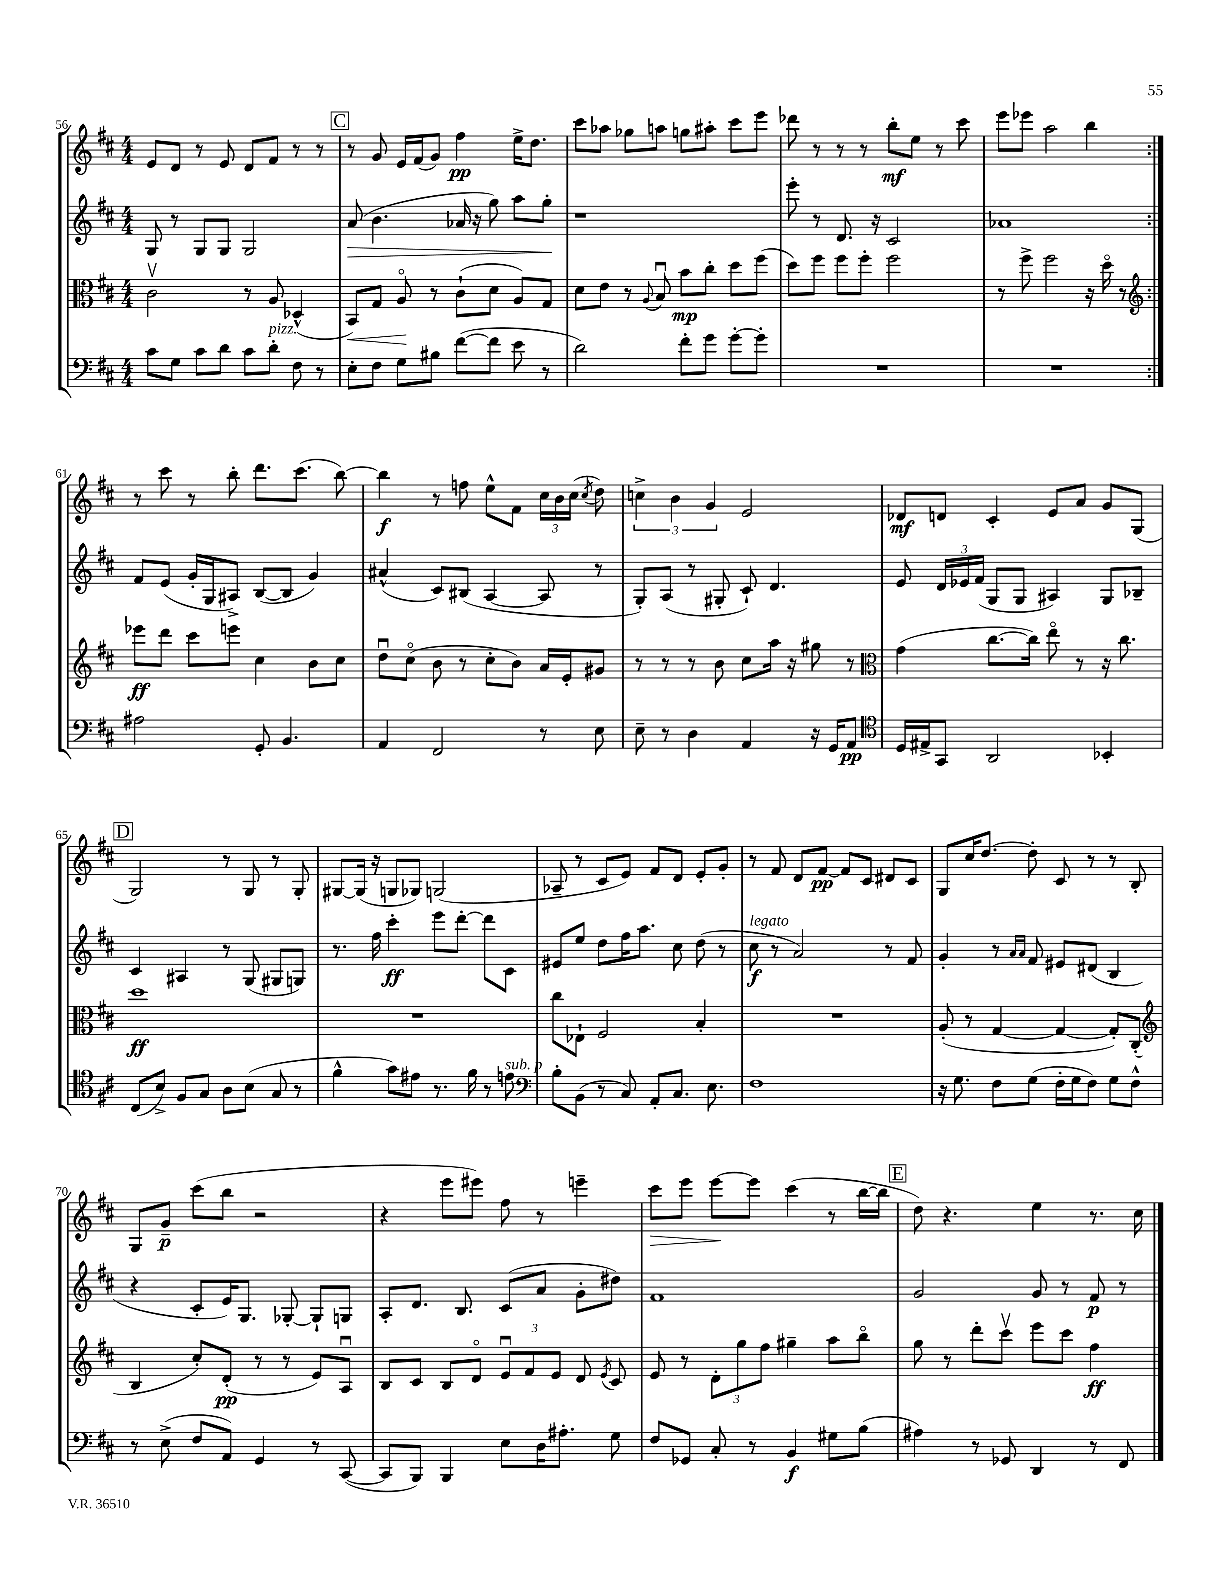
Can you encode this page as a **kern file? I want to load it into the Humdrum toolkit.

**kern	**dynam	**kern	**dynam	**kern	**dynam	**kern	**dynam
*part4	*part4	*part3	*part3	*part2	*part2	*part1	*part1
*staff4	*staff4	*staff3	*staff3	*staff2	*staff2	*staff1	*staff1
*clefF4	*	*clefC3	*	*clefG2	*	*clefG2	*
*k[f#c#]	*	*k[f#c#]	*	*k[f#c#]	*	*k[f#c#]	*
*M4/4	*	*M4/4	*	*M4/4	*	*M4/4	*
=56	=56	=56	=56	=56	=56	=56	=56
8c#\L	.	2c#v\	.	8G/	.	8e/L	.
8G\J	.	.	.	8r	.	8d/J	.
8c#\L	.	.	.	8G/L	.	8r	.
8d\J	.	.	.	8G/J	.	8e/	.
8c#\L	.	8r	.	2G/	.	8d/L	.
!LO:TX:a:i:t=pizz.	!	!	!	!	!	!	!
8d'\J	.	8A/	.	.	.	8f#/J	.
8F#\	.	(4D-X^^/	.	.	.	8r	.
8r	.	.	.	.	.	8r	.
!!LO:REH:place=s1:t=C
=57	=57	=57	=57	=57	=57	=57	=57
!	!	!	!LO:HP:b	!	!LO:HP:b	!	!
8E'\L	.	8BB/L)	<	(8a/	>	8r	.
8F#\J	.	8G/J	.	4.b\	.	8g/	.
8G\L	.	8A/	.	.	.	16e/LL	.
.	.	.	.	.	.	(16f#/J	.
8B#X\J	.	8r	[	.	.	8g/J)	.
([8f#\L	.	(8c#`\L	.	16a-X/	.	4ff#\	pp
.	.	.	.	16r	.	.	.
8f#\J]	.	8d\J	.	8gg\)	.	.	.
8e\	.	8A/L)	.	8aa\L	.	16ee^\KL	.
.	.	.	.	.	.	8.dd\J	.
8r	.	8G/J	.	8gg'\J	.	.	.
.	.	.	.	.	]	.	.
=58	=58	=58	=58	=58	=58	=58	=58
2d\)	.	8d\L	.	1r	.	8ccc#\L	.
.	.	8e\J	.	.	.	8aa-X\J	.
.	.	8r	.	.	.	8gg-X\L	.
.	.	8qqA/	.	.	.	.	.
.	.	8Bu/	.	.	.	8aan\J	.
8f#'\L	.	8b\L	mp	.	.	8ggn\L	.
8g\J	.	8cc#'\J	.	.	.	8aa#X'\J	.
[8g'\L	.	8dd\L	.	.	.	8ccc#\L	.
8g'\J]	.	(8ff#\J	.	.	.	8eee\J	.
=59	=59	=59	=59	=59	=59	=59	=59
1r	.	8dd\L)	.	8eee'\	.	8ddd-X\	.
.	.	8ff#\J	.	8r	.	8r	.
.	.	8ff#\L	.	8.d/	.	8r	.
.	.	8ff#'\J	.	.	.	8r	.
.	.	.	.	16r	.	.	.
.	.	2ff#\	.	2c#/	.	8bb'\L	mf
.	.	.	.	.	.	8ee\J	.
.	.	.	.	.	.	8r	.
.	.	.	.	.	.	8ccc#\	.
=60	=60	=60	=60	=60	=60	=60	=60
1r	.	8r	.	1a-X	.	8eee\L	.
.	.	8ff#^\	.	.	.	8eee-X\J	.
.	.	2ff#\	.	.	.	2aa\	.
.	.	16r	.	.	.	4bb\	.
.	.	16dd\	.	.	.	.	.
.	.	8r	.	.	.	.	.
!!LO:LB:g=z
=61:|!	=61:|!	=61:|!	=61:|!	=61:|!	=61:|!	=61:|!	=61:|!
*	*	*clefG2	*	*	*	*	*
2A#X\	.	8eee-X\L	ff	8f#/L	.	8r	.
.	.	8ddd\J	.	(8e/J	.	8ccc#\	.
.	.	8ccc#\L	.	16g'/LL	.	8r	.
.	.	.	.	16G/J	.	.	.
.	.	8eeen\J	.	8A#X^/J)	.	8bb'\	.
8GG'/	.	4cc#\	.	([8B/L	.	8.ddd\L	.
4.BB/	.	.	.	8B/J]	.	.	.
.	.	.	.	.	.	(8.ccc#\J	.
.	.	8b\L	.	4g/)	.	.	.
.	.	8cc#\J	.	.	.	[8bb\)	.
=62	=62	=62	=62	=62	=62	=62	=62
4AA/	.	8ddu\L	.	(4a#X^^/	.	4bb\]	f
.	.	(8cc#\J	.	.	.	.	.
2FF#/	.	8b\	.	8c#/L)	.	8r	.
.	.	8r	.	(8B#X/J	.	8ffn\	.
.	.	8cc#'\L	.	[4A/	.	8ee^^\L	.
.	.	8b\J)	.	.	.	8f#\J	.
8r	.	16a/LL	.	8A/]	.	24cc#\LL	.
.	.	.	.	.	.	24b\	.
.	.	16e'/J	.	.	.	.	.
.	.	.	.	.	.	(24cc#\JJ	.
.	.	.	.	.	.	8qcc#/	.
8E\	.	8g#X/J	.	8r	.	8dd\)	.
=63	=63	=63	=63	=63	=63	=63	=63
8E~\	.	8r	.	8G'/L)	.	6ccn^\	.
8r	.	8r	.	(8A/J	.	.	.
.	.	.	.	.	.	6b\	.
4D\	.	8r	.	8r	.	.	.
.	.	.	.	.	.	6g/	.
.	.	8b\	.	8G#X'/	.	.	.
4AA/	.	8cc#\L	.	8c#`/)	.	2e/	.
.	.	16aa\Jk	.	4.d/	.	.	.
.	.	16r	.	.	.	.	.
16r	.	8gg#X\	.	.	.	.	.
16GG/KL	.	.	.	.	.	.	.
8AA/J	pp	8r	.	.	.	.	.
=64	=64	=64	=64	=64	=64	=64	=64
*clefC4	*	*clefC3	*	*	*	*	*
16D/LL	.	(4g\	.	8e/	.	8d-X/L	mf
16E#X^/J	.	.	.	.	.	.	.
8GG/J	.	.	.	24d/LL	.	8dn/J	.
.	.	.	.	24e-X/	.	.	.
.	.	.	.	(24f#/JJ	.	.	.
2AA/	.	[8.cc#\L	.	8G/L	.	4c#'/	.
.	.	.	.	8G/J	.	.	.
.	.	16cc#\Jk])	.	.	.	.	.
.	.	8ee\	.	4A#X/)	.	8e/L	.
.	.	8r	.	.	.	8a/J	.
4BB-X'/	.	16r	.	8G/L	.	8g/L	.
.	.	8.cc#\	.	.	.	.	.
.	.	.	.	8B-X~/J	.	(8G/J	.
!!LO:LB:g=z
!!LO:REH:place=s1:t=D
=65	=65	=65	=65	=65	=65	=65	=65
(8C#/L	.	1dd	ff	4c#/	.	2G/)	.
8B^/J)	.	.	.	.	.	.	.
8F#/L	.	.	.	4A#X/	.	.	.
8G/J	.	.	.	.	.	.	.
8A\L	.	.	.	8r	.	8r	.
(8B\J	.	.	.	(8G/	.	8G/	.
8G/	.	.	.	8G#X/L	.	8r	.
8r	.	.	.	8Gn/J)	.	8G'/	.
=66	=66	=66	=66	=66	=66	=66	=66
4f#^^\	.	1r	.	8.r	.	[8G#X/L	.
.	.	.	.	.	.	(16G#/Jk]	.
.	.	.	.	16ff#\	.	16r	.
8g\L)	.	.	.	4ccc#'\	ff	8Gn/L	.
8e#X\J	.	.	.	.	.	8G-X/J)	.
8.r	.	.	.	8eee\L	.	(2Gn/	.
.	.	.	.	[8ddd'\J	.	.	.
16f#\	.	.	.	.	.	.	.
8r	.	.	.	8ddd\L]	.	.	.
!LO:TX:a:i:t=sub. p	!	!	!	!	!	!	!
8en\	.	.	.	8c#\J	.	.	.
=67	=67	=67	=67	=67	=67	=67	=67
*clefF4	*	*	*	*	*	*	*
8B'\L	.	8cc#\L	.	8e#X/L	.	8A-X~/	.
(8BB\J	.	8E-X`\J	.	8ee/J	.	8r	.
8r	.	2F#/	.	8dd\L	.	8c#/L	.
8C#/)	.	.	.	16ff#\K	.	8e/J)	.
.	.	.	.	8.aa\J	.	.	.
8AA'/L	.	.	.	.	.	8f#/L	.
8.C#/J	.	.	.	8cc#\	.	8d/J	.
.	.	4B'/	.	(8dd\	.	8e'/L	.
8.E\	.	.	.	.	.	.	.
.	.	.	.	8r	.	8g'/J	.
=68	=68	=68	=68	=68	=68	=68	=68
!	!	!	!	!LO:TX:a:i:t=legato	!	!	!
1F#	.	1r	.	8cc#\	f	8r	.
.	.	.	.	8r	.	8f#/	.
.	.	.	.	2a/)	.	8d/L	.
.	.	.	.	.	.	[8f#/J	pp
.	.	.	.	.	.	8f#/L]	.
.	.	.	.	.	.	8c#/J	.
.	.	.	.	8r	.	8d#X/L	.
.	.	.	.	8f#/	.	8c#/J	.
=69	=69	=69	=69	=69	=69	=69	=69
16r	.	(8A'/	.	4g'/	.	8G/L	.
8.G\	.	.	.	.	.	.	.
.	.	8r	.	.	.	16cc#/K	.
.	.	.	.	.	.	[8.dd/J	.
8F#\L	.	[4G/	.	8r	.	.	.
.	.	.	.	16qqa/LL	.	.	.
.	.	.	.	16qqa/JJ	.	.	.
(8G\J	.	.	.	8f#/	.	8dd'\]	.
16F#'\LL	.	4G/_	.	8e#X/L	.	8c#/	.
16G\J	.	.	.	.	.	.	.
8F#\J)	.	.	.	(8d#X/J	.	8r	.
8G\L	.	8G'/L])	.	4B/	.	8r	.
8F#^^\J	.	(8C#'/J	.	.	.	8B'/	.
!!LO:LB:g=z
=70	=70	=70	=70	=70	=70	=70	=70
*	*	*clefG2	*	*	*	*	*
8r	.	4B/	.	4r	.	8G/L	.
(8E^\	.	.	.	.	.	8g~/J	p
8F#/L	.	8cc#'/L)	.	8c#'/L	.	(8ccc#\L	.
8AA/J)	.	(8d'/J	pp	16e/K)	.	8bb\J	.
.	.	.	.	8.G/J	.	.	.
4GG/	.	8r	.	.	.	2r	.
.	.	8r	.	[8G-X'/	.	.	.
8r	.	8e/L)	.	8G-`/L]	.	.	.
([8CC#/	.	8Au/J	.	8Gn/J	.	.	.
=71	=71	=71	=71	=71	=71	=71	=71
8CC#/L]	.	8B/L	.	8A'/L	.	4r	.
8BBB/J)	.	8c#/J	.	8.d/J	.	.	.
4BBB/	.	8B/L	.	.	.	8eee\L	.
.	.	.	.	8.B/	.	.	.
.	.	8d/J	.	.	.	8eee#X\J)	.
8E\L	.	12eu/L	.	(8c#/L	.	8ff#\	.
.	.	12f#/	.	.	.	.	.
16D\K	.	.	.	8a/J	.	8r	.
.	.	12e/J	.	.	.	.	.
8.A#X'\J	.	.	.	.	.	.	.
.	.	8d/	.	8g'\L	.	4eeen~\	.
.	.	8qe/	.	.	.	.	.
8G\	.	8c#/	.	8dd#X\J)	.	.	.
=72	=72	=72	=72	=72	=72	=72	=72
!	!	!	!	!	!	!	!LO:HP:b
8F#/L	.	8e/	.	1f#	.	8ccc#\L	>
8GG-X/J	.	8r	.	.	.	8eee\J	.
8C#'/	.	12d'\L	.	.	.	[8eee\L	.
.	.	12gg\	.	.	.	.	.
8r	.	.	.	.	.	8eee\J]	]
.	.	12ff#\J	.	.	.	.	.
4BB/	f	4gg#X~\	.	.	.	(4ccc#\	.
8G#X\L	.	8aa\L	.	.	.	8r	.
(8B\J	.	8bb\J	.	.	.	[16bb\LL	.
.	.	.	.	.	.	16bb\JJ]	.
!!LO:REH:place=s1:t=E
=73	=73	=73	=73	=73	=73	=73	=73
4A#X\)	.	8gg\	.	2g/	.	8dd\)	.
.	.	8r	.	.	.	4.r	.
8r	.	8ddd'\L	.	.	.	.	.
8GG-X/	.	8ccc#v\J	.	.	.	.	.
4DD/	.	8eee\L	.	8g/	.	4ee\	.
.	.	8ccc#\J	.	8r	.	.	.
8r	.	4ff#\	ff	8f#/	p	8.r	.
8FF#/	.	.	.	8r	.	.	.
.	.	.	.	.	.	16cc#\	.
==	==	==	==	==	==	==	==
*-	*-	*-	*-	*-	*-	*-	*-
